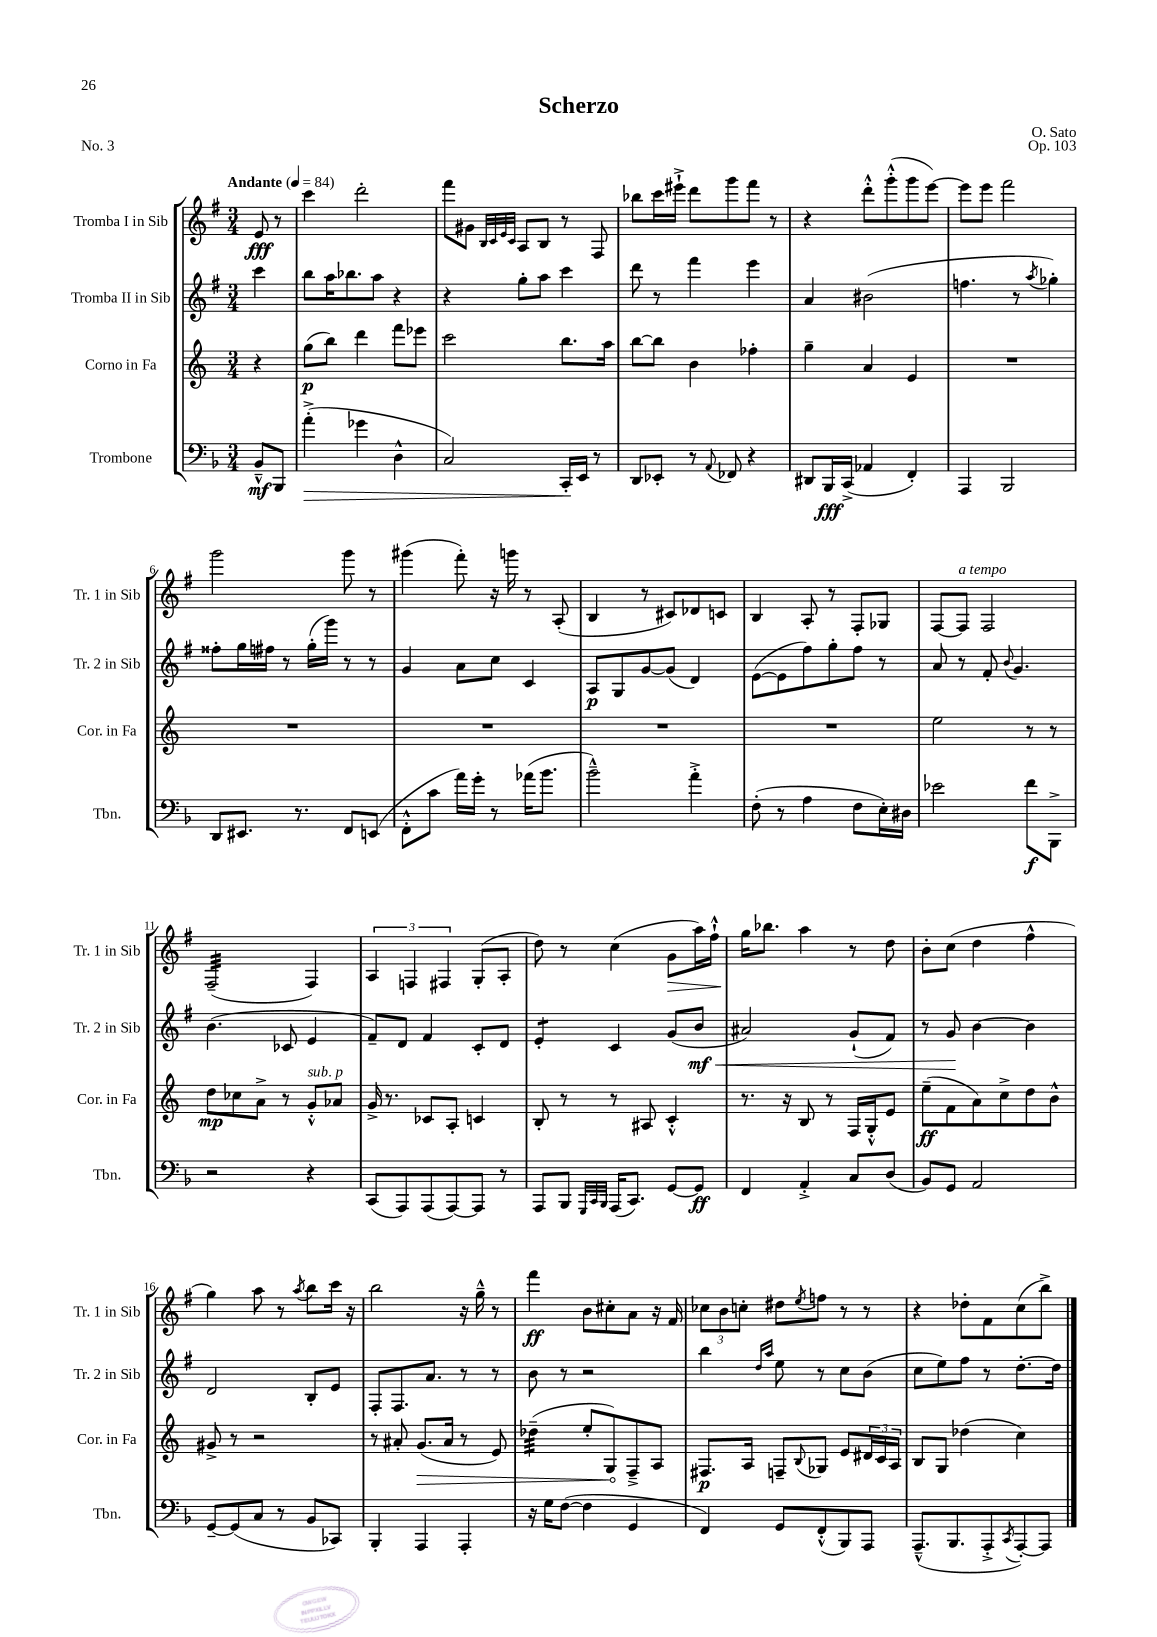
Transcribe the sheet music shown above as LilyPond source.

\header { title = "Scherzo" composer = "O. Sato" opus = "Op. 103" piece = "No. 3" }
<<
\new StaffGroup <<
\new Staff = "s0" \with { instrumentName = "Tromba I in Sib" shortInstrumentName = "Tr. 1 in Sib" } {
    \clef treble \key g \major \numericTimeSignature \time 3/4 \partial 4 \tempo "Andante" 4 = 84
    e'8\fff r8 |
    c'''4 d'''2-. |
    fis'''8 gis'8 \grace { b32 c'32 e'32 c'32 } a8 b8 r8 fis8 |
    bes''8 c'''16 eis'''16-!-> d'''8 g'''8 fis'''8 r8 |
    r4 d'''8-.-^ g'''8-.-^( g'''8 e'''8~) |
    e'''8 e'''8 fis'''2 |
    g'''2 g'''8 r8 |
    gis'''4( fis'''8-.) r16 g'''16 r8 a8-.( |
    b4 r8 cis'8) des'8 c'8 |
    b4 a8-. r8 fis8-. ges8 |
    fis8~ fis8^\markup { \italic "a tempo" } fis2 |
    fis2:32--( fis4) |
    \tuplet 3/2 { a4 f4 fis4 } g8-.( a8-. |
    d''8) r8 c''4( g'8\> a''16) fis''16-!-^ |
    g''16\! bes''8. a''4 r8 d''8 |
    b'8-. c''8( d''4 fis''4-^ |
    g''4) a''8 r8 \acciaccatura { a''8 } b''8 c'''16 r16 |
    b''2 r16 g''16---^ r8 |
    fis'''4\ff b'8 cis''8-. a'8 r16 fis'16 |
    \tuplet 3/2 { ces''8 b'8 c''8-. } dis''8 \acciaccatura { e''8 } f''8 r8 r8 |
    r4 des''8-. fis'8 c''8( b''8->) \bar "|." |
}
\new Staff = "s1" \with { instrumentName = "Tromba II in Sib" shortInstrumentName = "Tr. 2 in Sib" } {
    \clef treble \key g \major \numericTimeSignature \time 3/4 \partial 4
    c'''4 |
    b''8 a''16 bes''8. a''8 r4 |
    r4 g''8-. a''8 c'''4 |
    d'''8 r8 fis'''4 e'''4 |
    a'4 bis'2( |
    f''4. r8 \acciaccatura { a''8 } ges''4-.) |
    fisis''8-. g''16 fis''16 r8 g''16-.( g'''16) r8 r8 |
    g'4 a'8 c''8 c'4 |
    a8\p g8 g'8~ g'8( d'4) |
    e'8~( e'8 fis''8) g''8-. fis''8 r8 |
    a'8 r8 fis'8-. \appoggiatura { b'8 } g'4. |
    b'4.( ces'8 e'4 |
    fis'8--) d'8 fis'4 c'8-. d'8 |
    e'4:8-. c'4 g'8( b'8\mf\< |
    ais'2) g'8-!( fis'8) |
    r8 g'8\! b'4~ b'4 |
    d'2 b8-. e'8 |
    fis8-. fis8. a'8. r8 r8 |
    b'8 r8 r2 |
    b''4 \grace { d''16 a''16 } e''8 r8 c''8 b'8( |
    c''8 e''8) fis''8 r8 d''8.~-. d''16 \bar "|." |
}
\new Staff = "s2" \with { instrumentName = "Corno in Fa" shortInstrumentName = "Cor. in Fa" } {
    \clef treble \key c \major \numericTimeSignature \time 3/4 \partial 4
    r4 |
    g''8\p( b''8) d'''4 f'''8 ees'''8 |
    c'''2 b''8. a''16 |
    b''8~ b''8 b'4 fes''4-. |
    g''4-- a'4 e'4 |
    R2. |
    R2. |
    R2. |
    R2. |
    R2. |
    e''2 r8 r8 |
    d''8\mp ces''8 a'8-> r8 g'8-.-^^\markup { \italic "sub. p" } aes'8 |
    g'16-> r8. ces'8 a8-. c'4 |
    b8-. r8 r8 ais8 c'4-.-^ |
    r8. r16 b8 r8 f16 g16-.-^ e'8 |
    e''8--\ff( f'8 a'8) c''8-> d''8 b'8-^ |
    gis'8-> r8 r2 |
    r8 ais'8-. \once \override Hairpin.circled-tip = ##t g'8.\>( ais'16 r8 e'8) |
    des''4:32--( e''8-. g8\!) f8---> a8 |
    fis8.\p a16 f8-- \appoggiatura { b8 } ges8 e'8 \tuplet 3/2 { dis'16 c'16 a16 } |
    b8 g8 des''4( c''4) \bar "|." |
}
\new Staff = "s3" \with { instrumentName = "Trombone" shortInstrumentName = "Tbn." } {
    \clef bass \key f \major \numericTimeSignature \time 3/4 \partial 4
    bes,8---^\mf bes,,8 |
    a'4-.->\>( ges'4 d4-^ |
    c2) c,16-.\! e,16 r8 |
    d,8 ees,8-. r8 \appoggiatura { a,8 } fes,8 r4 |
    dis,8 bes,,16\fff c,16->( aes,4 f,4-.) |
    a,,4 bes,,2 |
    d,8 eis,8. r8. f,8 e,8( |
    f,8-.-^ c'8 a'16) g'16-. r8 aes'16( bes'8. |
    bes'2---^) a'4-.-> |
    f8-.( r8 a4 f8 e16-.) dis16 |
    ees'2 f'8\f bes,,8-> |
    r2 r4 |
    c,8( a,,8) a,,8( a,,8~) a,,8 r8 |
    a,,8 bes,,8 \grace { g,,32 c,32 bes,,32 } a,,16( c,8.) g,8~ g,8\ff |
    f,4 a,4-.-> c8 d8( |
    bes,8) g,8 a,2 |
    g,8~-- g,8( c8 r8 bes,8 ces,8) |
    bes,,4-. a,,4 a,,4-. |
    r16 g16 f8~( f4 g,4 |
    f,4) g,8 f,8-.-^( bes,,8) a,,8 |
    a,,8.---^( bes,,8. a,,8-.-> \acciaccatura { c,8 } a,,8~-.) a,,8 \bar "|." |
}
>>
>>
